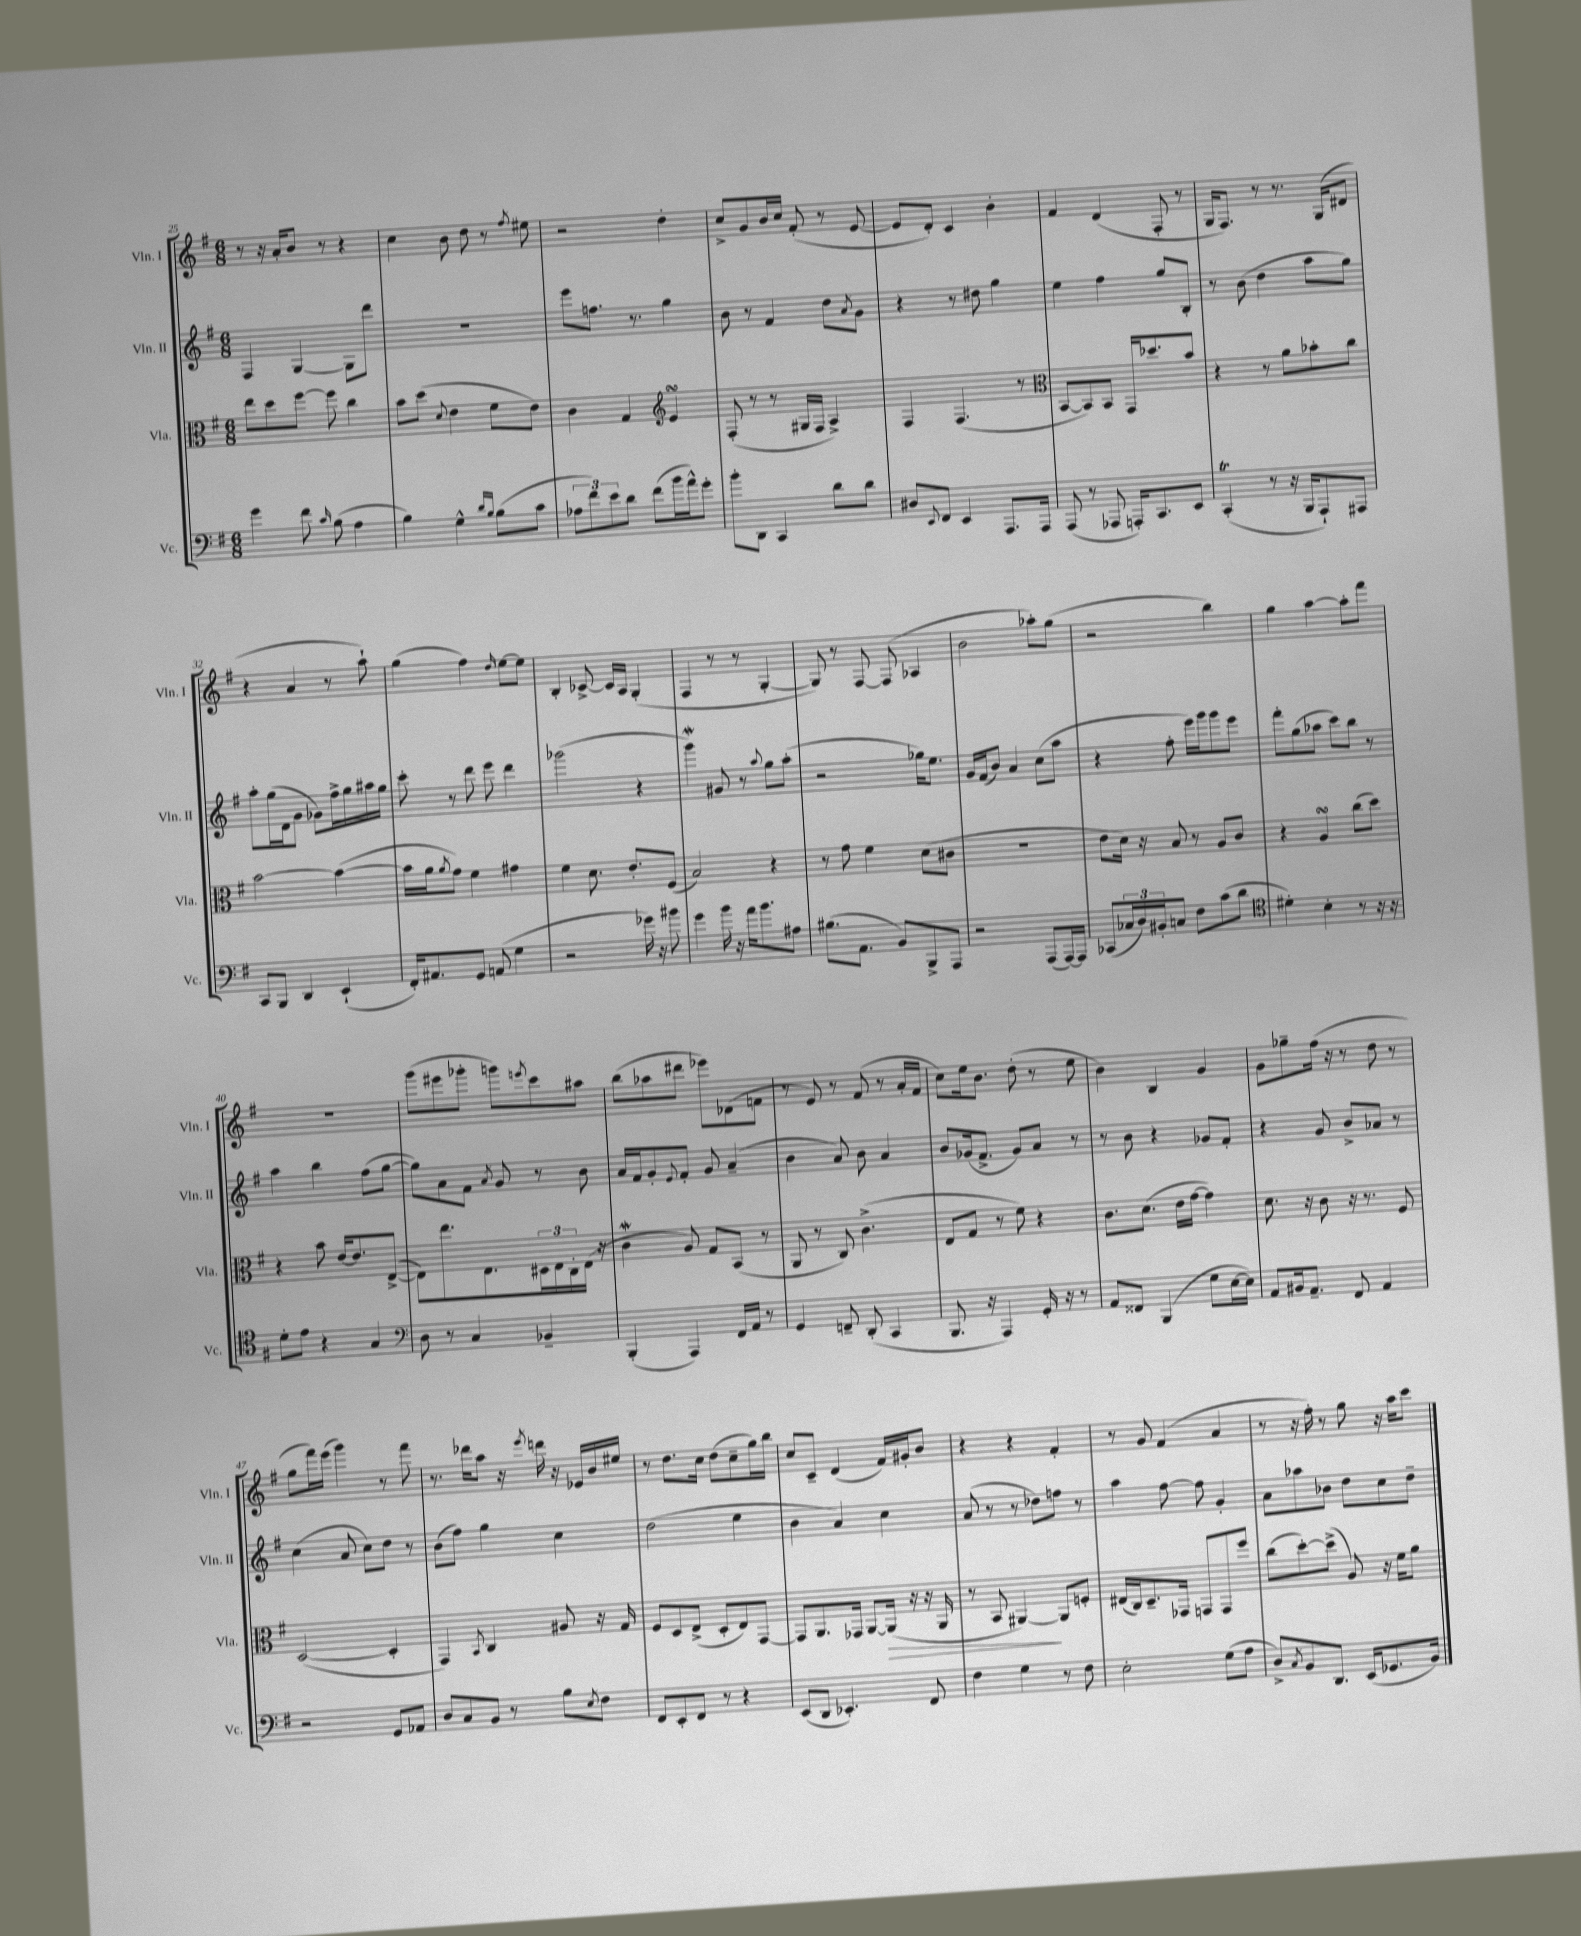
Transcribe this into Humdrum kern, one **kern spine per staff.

**kern	**kern	**kern	**kern
*staff4	*staff3	*staff2	*staff1
*clefF4	*clefC3	*clefG2	*clefG2
*k[f#]	*k[f#]	*k[f#]	*k[f#]
*M6/8	*M6/8	*M6/8	*M6/8
4g\	8ee\L	4F#/	8r
.	8dd\	.	16r
.	.	.	16a'/LK
8f#\	[8ff#\J	[4G/	8b/J
16qqc/	.	.	.
(8B\	8ff#\]	.	8r
4A\	4cc\	8G\]L	4r
.	.	8ddd\J	.
=	=	=	=
4B\)	8b\L	2.r	4cc\
.	(8dd\J	.	.
.	8qqd/	.	.
4G^^\	4e\	.	8b\
.	.	.	8dd\
16qqd/LL	.	.	.
16qqB/JJ	.	.	.
(8B\L	8f#\L	.	8r
.	.	.	8qff#/
8c\J	8e\J)	.	8ee#\
=	=	=	=
12A-\L	4c\	8eee\L	2r
12f#\)	.	.	.
.	.	8.ff\J	.
12e\	.	.	.
8d\J	4G/	.	.
.	.	8.r	.
(8f#\L	.	.	.
*	*clefG2	*	*
16b\L	4e/	4gg\	4dd'\
16a^^\J)	.	.	.
8g'\J	.	.	.
=	=	=	=
8b'\L	(8F#'/	8b\	8cc^/L
8DD\J	8r	8r	8g/
4CC/	8r	4f#/	16b/L
.	.	.	16cc/JJ
.	16G#/LL	.	(8f#'/
.	16F#/JJ	.	.
8d\L	4A^/)	8dd\L	8r
.	.	8qa/	.
8d\J	.	8g\J	[8e/
=	=	=	=
8D#/L	4F#/	4r	8e/]L
8qqEE/	.	.	.
8FF#/J	.	.	8d'/J)
4EE/	(4.F#/	8r	4c/
.	.	8dd#\	.
8.AAA/L	.	4gg\	4b'\
.	8r	.	.
16AAA/Jk	.	.	.
=	=	=	=
*	*clefC3	*	*
(8AAA/	[8BB/L	4ee\	4f#/
8r	8BB/])	.	.
8AAA-/	8BB/J	4ff#\	(4d/
16AAA'/LK)	16GG/LK	.	.
8.CC/	8.dd-/	.	.
.	.	8gg/L	8F#'/
8EE/J	8b/J	8B'/J	8r
=	=	=	=
(4CC'/	4r	8r	16G/LK
.	.	.	8.F#/J)
.	.	(8b\	.
8r	8r	4dd\	8r
16r	8a\L	.	8.r
16BBB/LK	.	.	.
8AAA`/)	8b-'\	8aa\L	.
.	.	.	(16G/LK
8AAA#/J	8cc\J	8gg\J)	8d#/J
=	=	=	=
8CC/L	[2b\	8aa'\L	4r
8BBB/J	.	(16gg\L	.
.	.	16d\J	.
4DD/	.	8g\J	4a/
.	.	8g-\L)	.
(4EE`/	(4b\_	16ff#^\L	8r
.	.	16gg\	.
.	.	16aa#\	8aa`\)
.	.	16gg\JJ	.
=	=	=	=
16FF#'/LK)	16b\]LL	8ccc'\	(4gg\
8.AA#/	16a\J	.	.
.	8qa/	.	.
.	8g\J)	8r	.
8GG/J	4f#\	8ddd\	4ff#\)
(8AA/	.	8eee\	.
.	.	.	16qqdd/
4G\	4g#\	4ddd\	[8ee\L
.	.	.	8ee\]J
=	=	=	=
2r	4f#\	(2ggg-\	4B'/
.	8.d\	.	[8c-^/
.	.	.	16c-/]LL
.	8.e'/L	.	16A/JJ
16g-\)	.	4r	(4G'/
16r	.	.	.
8b#\	(8F#/J	.	.
=	=	=	=
4g\	2B/)	4ggg\)	4F#/
16b\	.	8g#/	8r
16r	.	.	.
16a\LK	.	8r	8r
8.b\	.	.	.
.	.	8qqaa/	.
.	4r	8gg\L	[4G'/
8A#\J	.	(8aa'\J	.
=	=	=	=
(8.B#\L	8r	2r	8G/])
.	8g\	.	8r
8.AA\J	.	.	.
.	4f#\	.	[8F#/
8BB/L)	.	.	(8F#/]
8BBB^/	(8d\L	16gg-\LK)	4A-/
.	.	8.ee\J	.
8AAA/J	8c#\J	.	.
=	=	=	=
2r	2.r	16g/LL	2b\
.	.	(16f#/J	.
.	.	8b/J)	.
.	.	4a/	.
(8AAA/L	.	(8cc\L	8aa-'\L)
[16AAA/L)	.	8aa\J	(8gg\J
16AAA/]JJ	.	.	.
=	=	=	=
(8CC-/L	8e\L	4r	2r
24C-/L	16d\Jk)	.	.
24D/)	.	.	.
.	16r	.	.
24BB#'/J	.	.	.
8C/J	8B/	8ff#'\	.
8F#\L	8r	16eee\LL)	.
.	.	16ggg\J	.
(8c\	8A/L	8ggg\	4bb\)
8d\J	8c/J	8eee\J	.
=	=	=	=
*clefC4	*	*	*
4d#'\)	4r	8fff#'\L	4gg\
.	.	(8gg\	.
4B'\	4A/	8aa-\J	[4aa\
.	.	8ccc\L)	.
8r	(8cc\L	8bb\J	8aa'\]L
16r	8dd\J)	8r	8fff#\J
16r	.	.	.
=	=	=	=
8d'\L	4r	4aa\	2.r
8e\J	.	.	.
4r	8b\	4bb\	.
.	[16e/LK	.	.
.	8.e/]	.	.
4G/	.	(8ff#\L	.
.	([8E^/J	[8gg\J	.
=	=	=	=
*clefF4	*	*	*
8D\	8E\]L)	8gg\]L)	(8ggg\L
8r	8.ee\	8a\	8eee#\
4C/	.	8f#\J	8ggg-'\J
.	8.E\	.	.
.	.	8qa/	.
.	.	8g/	8ggg\L)
.	.	.	8qeee/
4BB-~/	24D#\L	8r	8ccc\
.	24E\	.	.
.	24C'\	.	.
.	(16E\JJ	8b\	8aa#\J
.	16r	.	.
=	=	=	=
(4BBB'/	4c\	16a/LL	(8bb\L
.	.	16f#/J	.
.	.	8g'/	8aa-\
.	.	8qqe/	.
4AAA/)	8A/)	8f#'/J	8ddd#\J
.	8G/L	8g/	8eee-\L)
16FF#/LL	(8BB/J	(4a~/	(8d-\
16AA/JJ	.	.	.
8r	8r	.	8f\J
=	=	=	=
4GG/	8AA/	4b\	8r
.	8r	.	8e/)
8FF~/	8C/)	8a/)	8r
(8DD'/	(4.c^\	8b\	(8f#/
4CC/	.	4a/	8r
.	.	.	16a'/LL
.	.	.	16f#/JJ
=	=	=	=
8.BBB/	8E/L	8b/L	8cc\L)
.	8G/J	(16g-/k	16ee\k
16r	.	8.f#^/J	8.b\J
4AAA/)	8r	.	.
.	8f#\)	8g-/L)	(8dd'\
16GG'/	4r	8a/J	8r
16r	.	.	.
8r	.	8r	8ee\
=	=	=	=
8AA/L	8.c\L	8r	4b\)
8FF##/J	.	8b\	.
.	(8.d\J	.	.
(4BBB/	.	4r	4B/
.	16e\LL	.	.
.	[16g\JJ	.	.
8G\L	4g\])	8g-/L	4g/
[16E\L	.	8f#'/J	.
16E\]JJ)	.	.	.
=	=	=	=
8AA/L	8.d\	4r	8g\L
16BB#/k	.	.	8gg-~\
8.AA~/J	16r	.	.
.	8c\	8g/	(16ff#\Jk
.	.	.	16r
8FF#/	16r	8b^/L	8r
.	8.r	.	.
4AA/	.	8a-/J	8dd\
.	8F#/	8r	8r
=	=	=	=
2r	([2D/	(4cc\	8gg\L
.	.	.	16fff#\L)
.	.	.	(16eee\JJ
.	.	8a/	4ggg\)
.	.	8cc\L)	.
8GG/L	4D'/]	8dd\J	8r
8AA-/J	.	8r	8fff#\
=	=	=	=
8D/L	4GG/)	(8b\L	8.r
8C/	.	8ff#\J)	.
.	.	.	16ddd-\LK
.	8qBB/	.	.
8BB/J	4C/	4gg\	8aa\J
8r	.	.	16r
.	.	.	8qeee/
.	.	.	16ddd\
8B\L	8A#/	4cc\	16r
.	.	.	16e-/LL
8qE/	.	.	.
8F#\J	16r	.	16b/
.	16G/	.	16ee#/JJ
=	=	=	=
8FF#/L	8F#/L	(2dd\	8r
8EE'/	8D/	.	8.dd\L
8FF#/J	(8E^/J	.	.
.	.	.	16cc\Jk
8r	8D'/L	.	(8dd\L
4r	8E/)	4ee\	8cc~\
.	[8GG/J	.	16gg\L)
.	.	.	16bb\JJ
=	=	=	=
(8EE/L	8GG/]L	4b\	8cc/L
8DD/J	8.AA/	.	8c~/J
4.EE-'/)	.	4a/)	(4d/
.	16GG-/Jk	.	.
.	[8AA/L	.	.
.	(16AA/]Jk	4cc\	16f#/LL)
.	16r	.	16g#'/J
8FF#/	16r	.	8b/J
.	16AA/	.	.
=	=	=	=
4F#\	8r	(8a/	4r
.	8BB/	8r	.
4G\	[4AA#/)	8r	4r
.	.	8dd-\L)	.
8r	8AA#/]L	8ff\J	4f#'/
8F#\	8F'/J	8r	.
=	=	=	=
2E'\	(16E#/LL	4aa\	8r
.	16C/J)	.	.
.	8.D~/	.	8g/
.	.	[8ff#\	(4f#/
.	16GG-/Jk	.	.
.	8GG/L	8ff#\]	.
(8G\L	8GG/	4g'/	4a/
8A\J	8ff#/J	.	.
=	=	=	=
8D^/L)	(8cc\L	8a\L	8r
8qC/	.	.	.
8BB/	[8dd'\)	8aa-\	16r
.	.	.	16ff#'\)
8.DD/J	(8dd^\]J	8b-\J	8r
.	8A/)	8dd\L	8gg\
(16EE/LK	.	.	.
8.GG-/	16r	8cc\	16r
.	16f#\LK	.	16aa\LK
.	8a\J	8dd~\J	8ccc\J
16BB/Jk)	.	.	.
==	==	==	==
*-	*-	*-	*-
